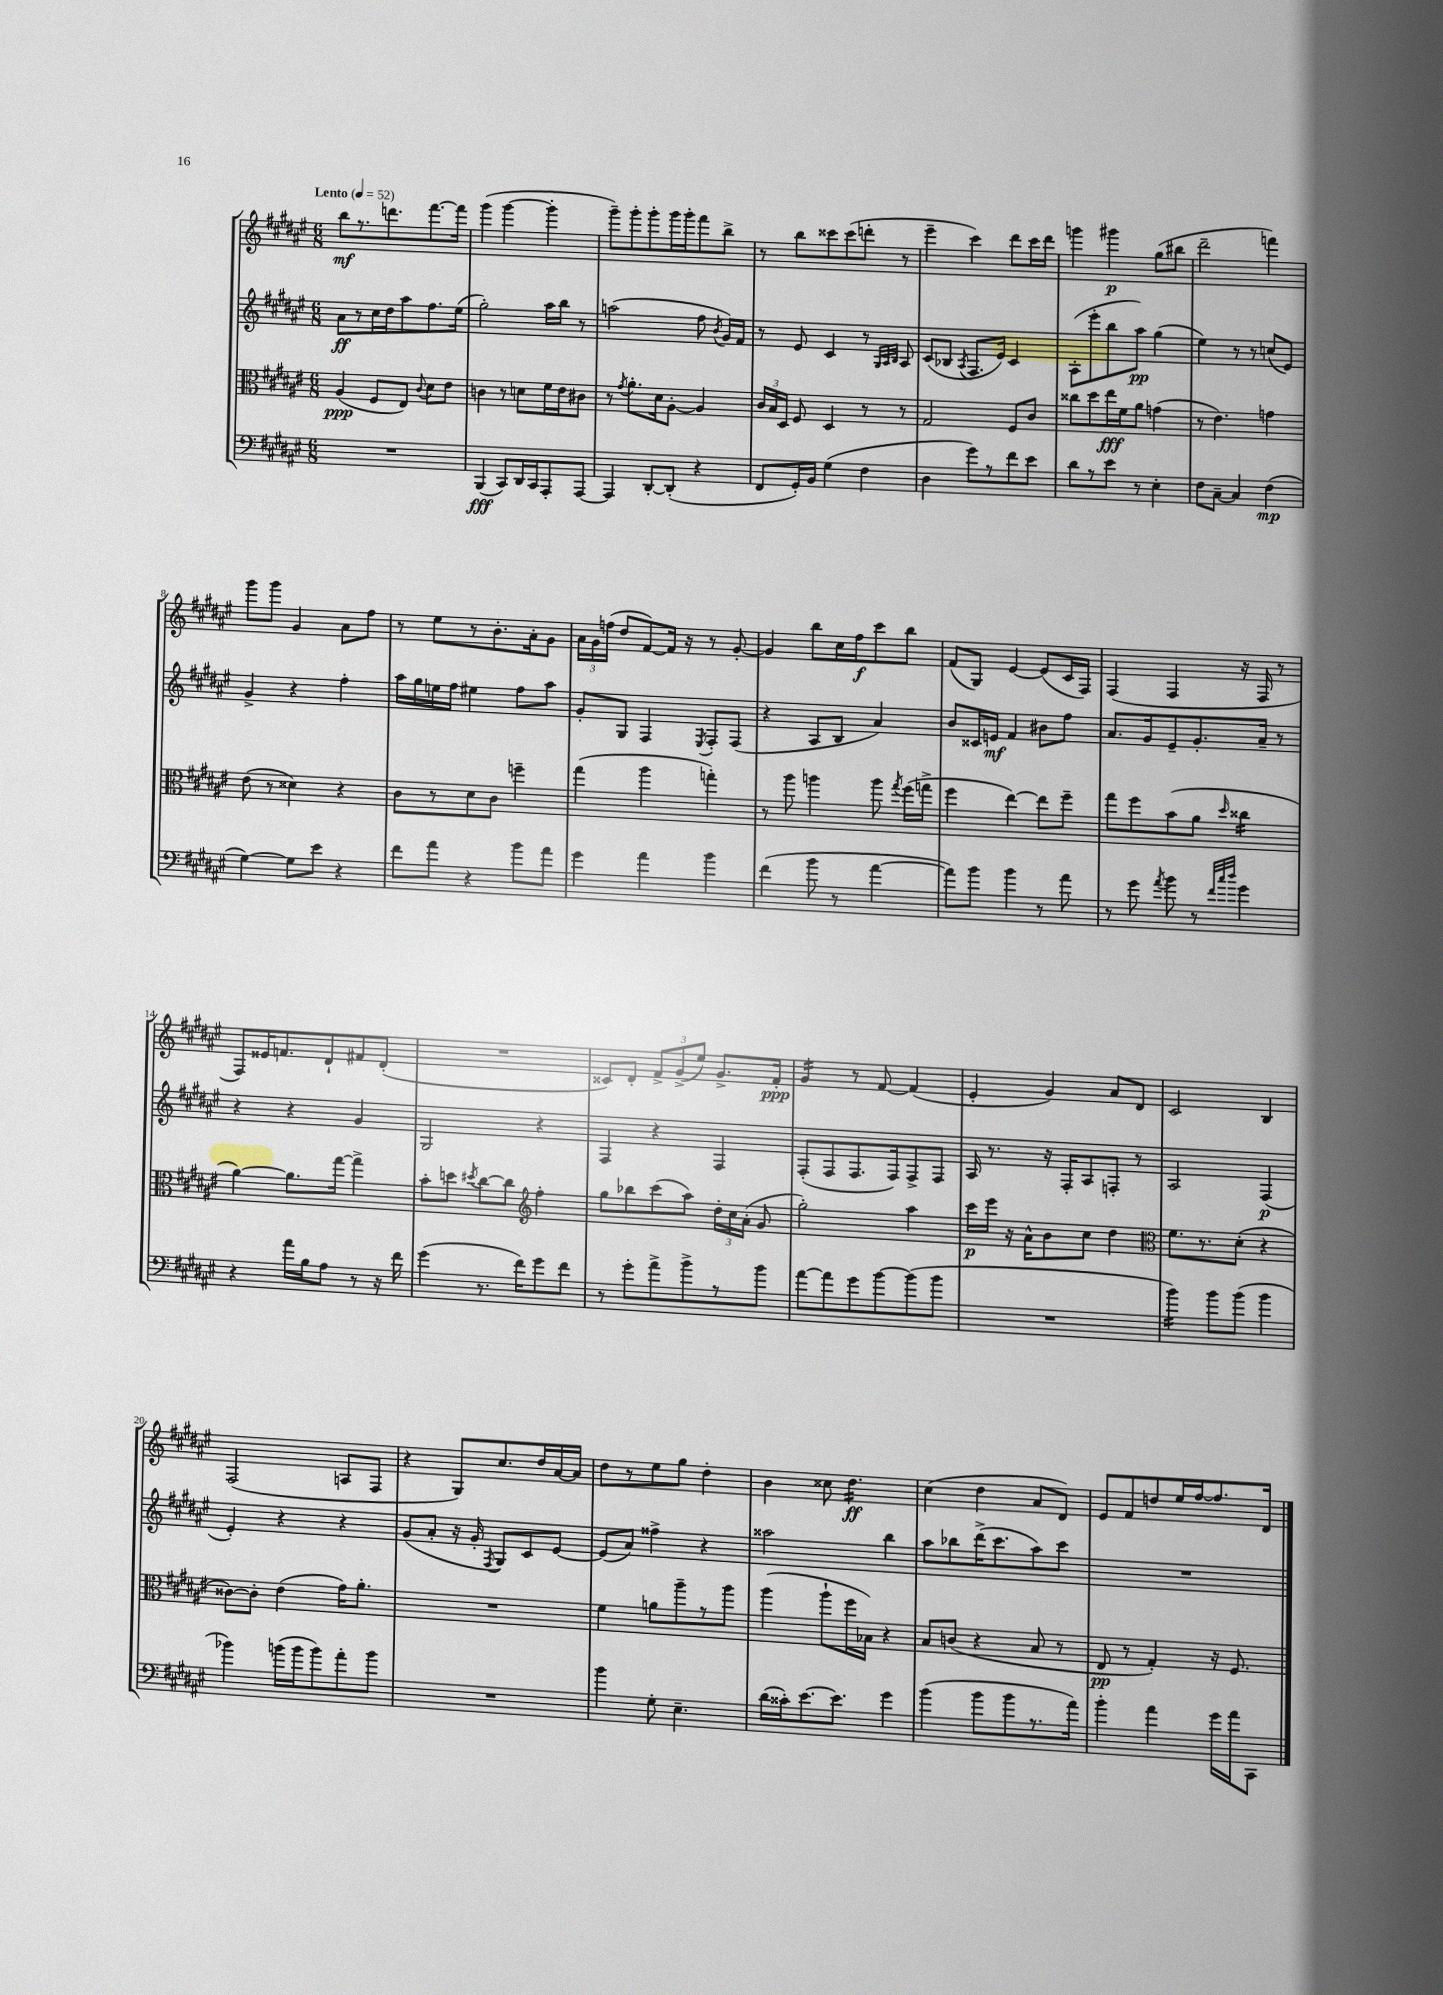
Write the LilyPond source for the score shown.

<<
\new StaffGroup <<
\new Staff = "s0" {
    \clef treble \key fis \major \numericTimeSignature \time 6/8 \tempo "Lento" 4 = 52
    \autoBeamOff b''8[\mf r8. d'''8. fis'''8.~ fis'''16] |
    gis'''4( gis'''4~ gis'''4-. |
    gis'''8[--) gis'''8-. gis'''8-. gis'''16 gis'''16-. fis'''8 b''8]-> |
    r8 b''8[ cisis'''8 cisis'''8( d'''8]-. r8 |
    eis'''4-- cis'''4) dis'''8[ cis'''16 dis'''16] |
    g'''4 gis'''4\p gis''8[( bis''8] |
    dis'''2-- f'''4) |
    gis'''8[ gis'''8] gis'4 ais'8[ fis''8] |
    r8 eis''8[ r8 b'8.-. ais'16-. gis'8] |
    \tuplet 3/2 { ais'16[ gis'16 f''16]( } dis''8[ fis'8~) fis'16] r16 r8 gis'8~-. |
    gis'4 b''8[ cis''16 fis''16\f cis'''8 b''8] |
    fis'8[( gis8]) eis'4~ eis'8[( cis'16 fis16]) |
    fis4( fis4 r16 fis16 r8 |
    fis8[) eisis'16 f'8. dis'8-! fis'8 dis'8]-.( |
    R2. |
    cisis'8[) dis'8]-. \tuplet 3/2 { fis'8[-> gis'8->( eis''8]) } gis'8.[-> fis'16]-.\ppp |
    gis'4:16 r8 fis'8~ fis'4( |
    eis'4-. gis'4) ais'8[ dis'8] |
    cis'2 b4 |
    fis2( a8[ fis8] |
    r4 gis8[) cis''8. dis''16 ais'16~ ais'16] |
    dis''8[ r8 eis''8 gis''8] dis''4-. |
    b'4 cisis''8 dis''4.:16\ff |
    cis''4( dis''4 ais'8[ dis'8]) |
    eis'8[ fis'8 d''8 eis''16 fis''16~ fis''8. dis'16] \bar "|." |
}
\new Staff = "s1" {
    \clef treble \key fis \major \numericTimeSignature \time 6/8
    \autoBeamOff ais'8[\ff r8 cis''16 dis''16 ais''8 fis''8. eis''16]( |
    gis''2-.) ais''16[ b''16] r8 |
    a''2( fis''8 \acciaccatura { b'8 } gis'16[) fis'16] |
    r8 eis'8 cis'4 r8 \grace { gis32[ ais32 b32] } ais8 |
    cis'8[( bes8] \acciaccatura { ais8 } fis8.[ eis'16]) cis'4 |
    ais8[-.( eis'''8-. b''8 ais''8]\pp) gis''4( |
    eis''4) r8 r8 c''8[( eis'8]) |
    gis'4-> r4 fis''4-. |
    ais''16[ gis''16 e''16 fis''16] eis''4 fis''8[ ais''8] |
    gis'8[-. gis8] fis4 \acciaccatura { eis8 } fis8[-. fis8]( |
    r4 ais8[ b8] ais'4) |
    b'8[ cisis'16 e'16]\mf fis'4 bis'8[ fis''8] |
    ais'8.[ gis'16 eis'8-- gis'8.-. ais'16]-- r8 |
    r4 r4 gis'4 |
    gis2 r4 |
    fis4 r4 fis4 |
    fis8[-.( fis8 fis8. fis16) fis8-> fis8] |
    ais16 r8. r16 fis16[-. ais8 f8]-. r8 |
    ais2 fis4\p( |
    eis'4-.) r4 r4 |
    gis'8[( ais'8]-. r16 gis'16-. \acciaccatura { fis8 } gis8[) cis'8 eis'8]~ |
    eis'8[( ais'8]) fisis''4-> r4 |
    aisis''2 b''4 |
    ais''8[ bes''8 dis'''16->( cis'''8. ais''8) cis'''8] |
    R2. \bar "|." |
}
\new Staff = "s2" {
    \clef alto \key fis \major \numericTimeSignature \time 6/8
    \autoBeamOff ais4\ppp( fis8[ eis8]) \appoggiatura { cis'8 } dis'8[ eis'8] |
    c'4 r8 d'8[ fis'16 eis'16 cis'8] |
    r8 \acciaccatura { gis'8 } ais'8.[-. dis'16 ais8]~-. ais4 |
    \tuplet 3/2 { cis'16[ b16 dis16] } fis8 dis4 r8 r8 |
    gis2 fis8[ cis'8] |
    cisis''8[ dis''8 eis''16\fff fis'16 ais'8] g'4( |
    r8 eis'4.) g'4 |
    eis'8( r8 disis'4) r4 |
    cis'8[ r8 dis'8 cis'8] f''4-- |
    gis''4( ais''4 g''4-.) |
    r8 ais''8 a''4 a''8 \acciaccatura { gis''8 } fis''16[( g''16]-> |
    fis''4 eis''4~) eis''8[ fis''8]-- |
    gis''8[ fis''8 b'8( ais'8] \grace { dis''16 } cisis''4:16 |
    ais'4~) ais'8.[ gis''16]~ gis''4-> |
    b'8[-. d''8] \acciaccatura { dis''8 } cis''8[~ cis''8] \clef treble fis''4-. |
    gis''8[ bes''8 cis'''8( ais''8]) \tuplet 3/2 { dis''16[-. cis''16 ais'16]-.( } gis'8 |
    gis''2-.) ais''4 |
    cis'''16[\p eis'''16] r16 ais'16[-^ b'8 cis''8] dis''4 |
    \clef alto fis'8.[ r8. dis'8]-.( r4 |
    cisis'8[~) cisis'8]-. eis'4( gis'16[) ais'8.]-. |
    R2. |
    fis'4 a'8[ ais''8-- r8 ais''8] |
    ais''4( ais''8[-! fis''16 bes16]) r4 |
    b8[ c'8]( r4 b8 r8 |
    eis8\pp r8 gis4-.) r16 fis8. \bar "|." |
}
\new Staff = "s3" {
    \clef bass \key fis \major \numericTimeSignature \time 6/8
    \autoBeamOff R2. |
    b,,4\fff( cis,8[) dis,16 cis,16 ais,,8-. ais,,8]~ |
    ais,,4 dis,8[~-. dis,8]-.( r4 |
    fis,8[ gis,16-.) b,16] gis4( fis4 |
    dis4 gis'8[) r8 fis'8 eis'8] |
    dis'8[ r8 eis'8] r8 eis4-. |
    fis8[ cis8]~-- cis4 fis4\mp( |
    gis4~) gis8[ eis'8] r4 |
    fis'8[ ais'8] r4 b'8[ ais'8] |
    gis'4 ais'4 b'4 |
    fis'4( b'8 r8 ais'4~ |
    ais'8[) b'8] b'4 r8 ais'8 |
    r8 gis'8 \acciaccatura { ais'8 } b'8 r8 \grace { fis'32[ cis''32 dis''32] } gis'4 |
    r4 ais'16[ b16 ais8] r8 r16 fis'16 |
    gis'4( r8. fis'16[) gis'8 fis'8] |
    r8 gis'8[-. ais'8-> b'8-> r8 b'8] |
    ais'8[~ ais'8 gis'8 b'8~ b'8( b'8] |
    R2. |
    b'4:16) b'8[ b'8]( b'4 |
    bes'4) b'16[( b'16 b'8) ais'8-. b'8] |
    R2. |
    b'4 gis8-. eis4.-- |
    dis'16[( cisis'16-.) eis'8.~ eis'8.] gis'4 |
    b'4( b'8[ b'8 r8. ais'16]) |
    b'4-. ais'4 gis'16[ ais'16 cis,8] \bar "|." |
}
>>
>>
